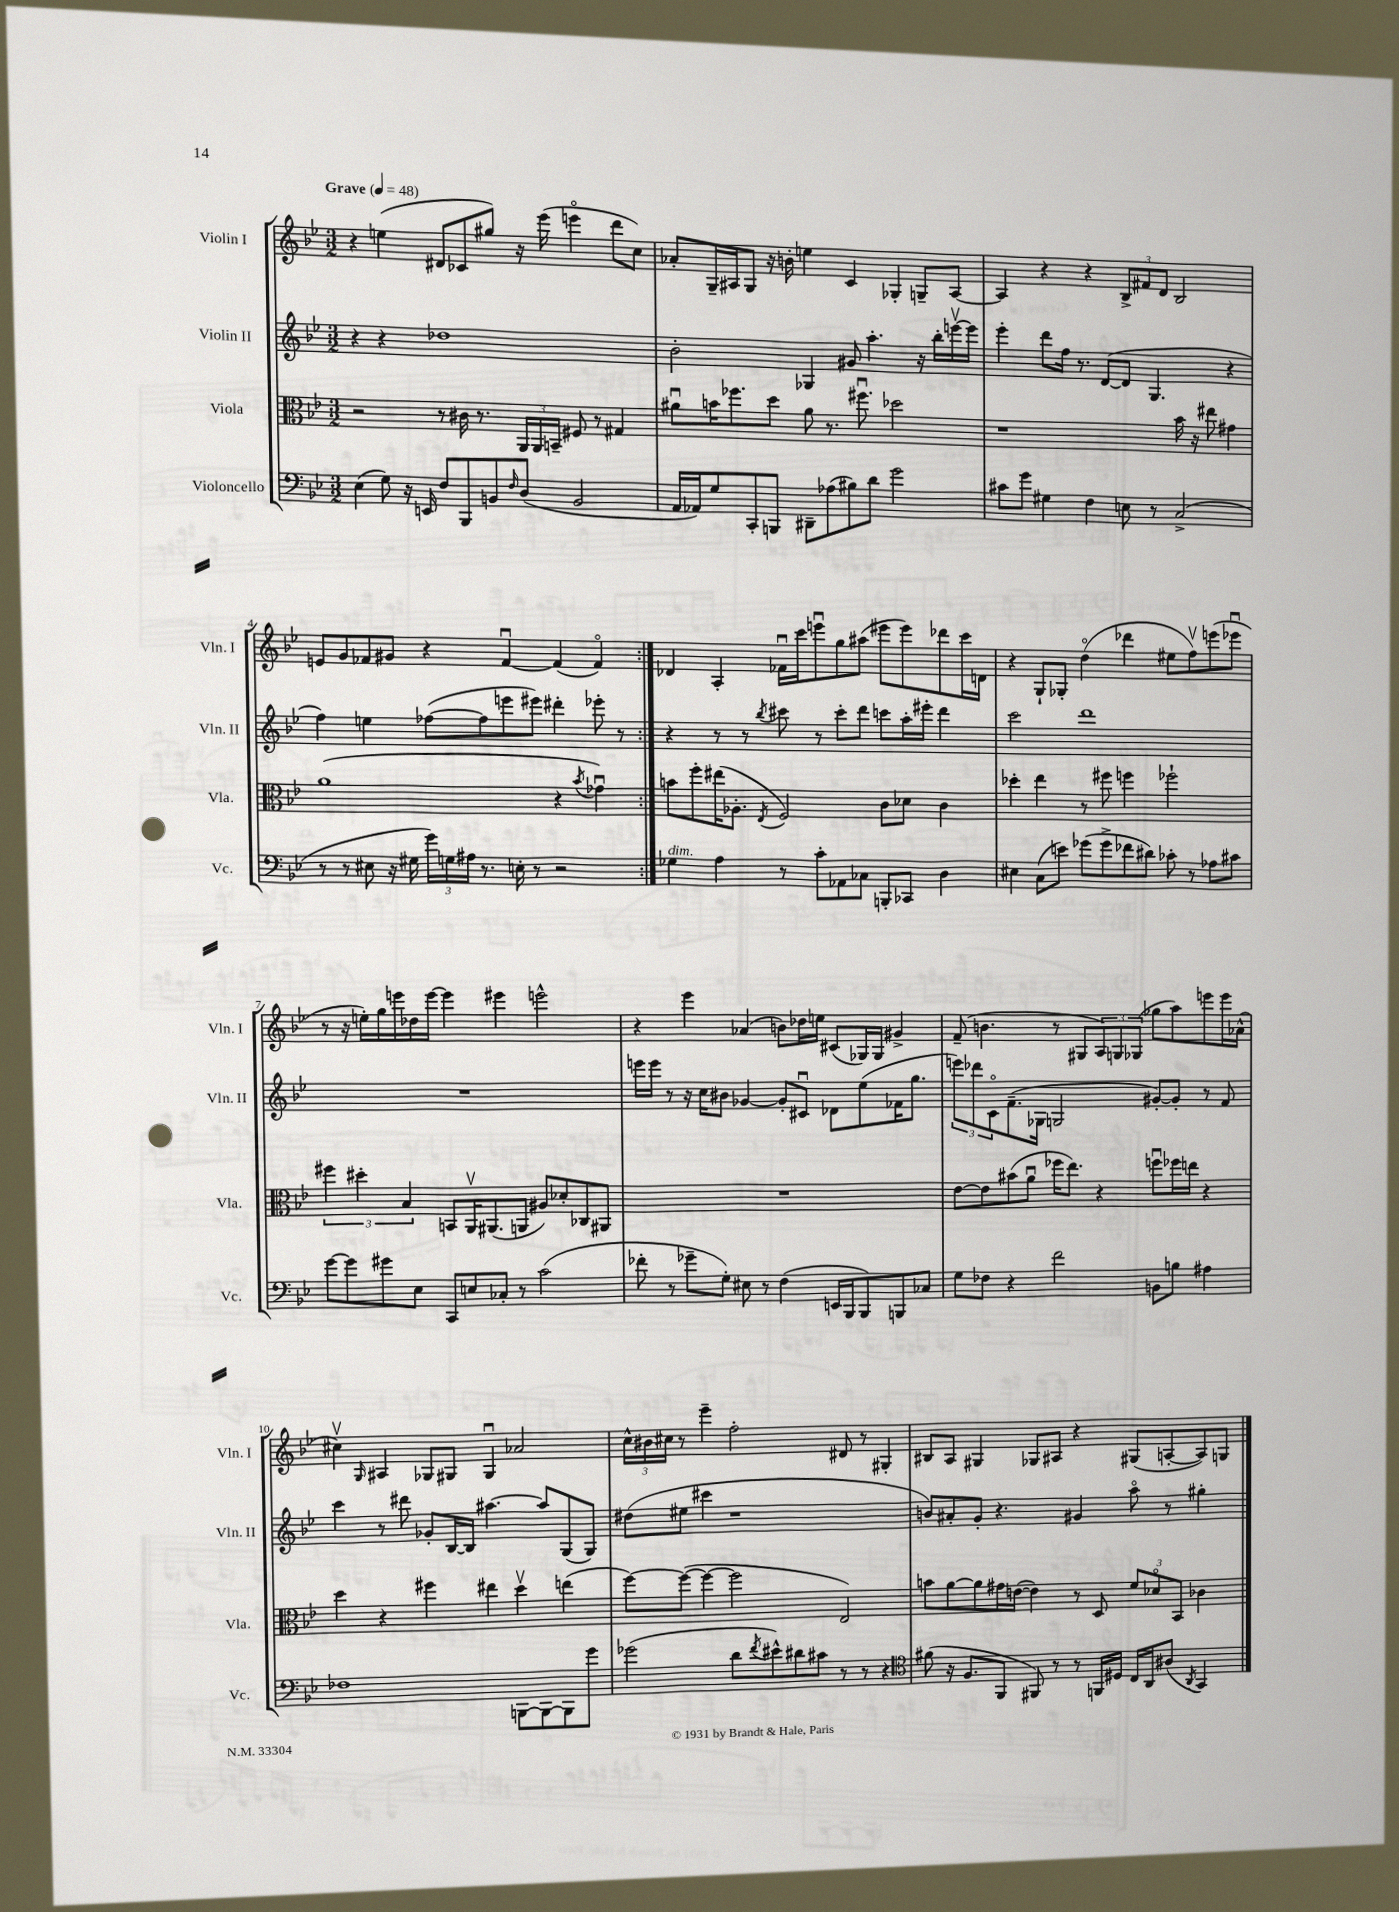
<<
\new StaffGroup <<
\new Staff = "s0" \with { instrumentName = "Violin I" shortInstrumentName = "Vln. I" } {
    \clef treble \key bes \major \numericTimeSignature \time 3/2 \tempo "Grave" 4 = 48
    \repeat volta 2 { r4 e''4( dis'8 ces'8 gis''8) r16 ees'''16( e'''4\flageolet d'''8 c''8) |
    aes'8-. g16-- ais16 g8 r16 b'16-. e''4 c'4 ges4-. g8-- ais8~ |
    ais4 r4 r4 \tuplet 3/2 { bes8-> fis'8 d'8 } bes2 |
    e'8 g'8 fes'8 gis'8 r4 fes'4~\downbow fes'4( fes'4\flageolet) | }
    des'4 a4-. fes'16\downbow c'''16 e'''8\downbow g''8 ais''8( eis'''8 eis'''8) des'''8 c'''16 d'16 |
    r4 g8-! ges8-. d''4\flageolet( des'''4 eis''8 f''8\upbow) e'''8( ees'''8\downbow |
    r8 r16 e''16-.) g''16 e'''16 des''16 e'''16~ e'''4 eis'''4 e'''2-^ |
    r4 ees'''4 aes'4( b'8) des''16 e''16 cis'8( ges16) ges16 gis'4-> |
    f'8--( b'4. r8 gis8 \tuplet 3/2 { a8) g8 ges8( } ges''8 a''8) e'''8 e'''16 aes'16-^( |
    cis''4\upbow) \grace { g16 } ais4 ges8 gis8 gis4\downbow aes'2 |
    \tuplet 3/2 { c''16-^ bis'16 cis''16 } r8 ees'''4-- f''2-. dis'8 r8 gis4-. |
    bis8 a8 gis4 ges8 ais8 r4 gis8( a8~-. a8) g8 \bar "|." |
}
\new Staff = "s1" \with { instrumentName = "Violin II" shortInstrumentName = "Vln. II" } {
    \clef treble \key bes \major \numericTimeSignature \time 3/2
    \repeat volta 2 { r4 r4 des''1 |
    bes'2-. ges4 gis'8 a''4.-. r16 bes''16-. e'''16~\upbow e'''16 |
    ees'''4-. d'''8 f''16 r8. d'8~( d'8 g4. r4 |
    f''4) e''4 fes''8~( fes''8 e'''8 eis'''8) dis'''4-. ees'''8-. r8 | }
    r4 r8 r8 \acciaccatura { bes''8 } cis'''8 r8 cis'''8-. d'''8 c'''8 a''16-. eis'''16-. d'''4 |
    c'''2 d'''1 |
    R1. |
    e'''16 e'''16 r8 r16 c''16 bis'8 ges'4~ ges'8-. cis'8\downbow des'8 ees''8( fes'16 g''8. |
    \tuplet 3/2 { e'''8) des'''8 c'8\flageolet } f'8.--( ges16 g2 gis'8~-.) gis'8-. r8 f'8 |
    c'''4 r8 dis'''8 ges'8-. bes16~ bes16 ais''4.~ ais''8 g8( g8) |
    dis''8( eis''8 cis'''4 r1 |
    b'8) ais'8-. g'8-. r4. gis'4 a''8\flageolet r8 gis''4-. \bar "|." |
}
\new Staff = "s2" \with { instrumentName = "Viola" shortInstrumentName = "Vla." } {
    \clef alto \key bes \major \numericTimeSignature \time 3/2
    \repeat volta 2 { r2 r8 cis'16 r8. \tuplet 3/2 { a,16 a,16 b,16-- } fis8 r8 gis4 |
    ais'8\downbow b'16 fes''8. d''8 ais'8 r8. fis''8.\downbow des''2 |
    r1 bes'16 r16 eis''8 gis'4 |
    a'1( r4 \acciaccatura { bes'8 } ges'4\downbow) | }
    b'8 f''8-. eis''16( aes8.-. \acciaccatura { ees8 } f2) c'8 des'8 c'4 |
    des''4-. ees''4 r8 fis''8 f''4 fes''2-! |
    \tuplet 3/2 { fis''4 dis''4-. bes4 } b,8 a,16\upbow ais,8.( a,8 ais8) des'8-. ces8 ais,8 |
    R1. |
    ees'8~ ees'8 bis'8( a'8\downbow fes''16 ees''8.) r4 f''8\downbow fes''16 e''16 r4 |
    d''4 r4 fis''4 eis''4 d''4\upbow e''4( |
    f''8~) f''8~( f''4~ f''2 ees2) |
    b'8 a'8~ a'8 gis'16 e'16~( e'4) r8 d8 \tuplet 3/2 { f'8 des'8\flageolet bes,8 } ces'4 \bar "|." |
}
\new Staff = "s3" \with { instrumentName = "Violoncello" shortInstrumentName = "Vc." } {
    \clef bass \key bes \major \numericTimeSignature \time 3/2
    \repeat volta 2 { ees4( g8) r16 e,16 f8 bes,,8 b,8 \grace { f16 } d8( b,2 |
    a,16 aes,16) g8 c,8-. b,,8 dis,8-- aes8( bis8) d'8 g'2 |
    cis'8 g'8 gis4 f4 e8 r8 c2->( |
    r8 r8 eis8 r16 gis16 \tuplet 3/2 { g'16) g16 ais16 } r8. e16-. r8 r2 | }
    ges4^\markup { \italic "dim." } a4 r8 c'8-. aes,8 ces8 b,,8-. ces,8 d4 |
    eis4 c8( e'8) ges'8( ges'8-> fes'8 dis'8) ces'8-. r8 aes8 cis'8 |
    g'8~ g'8 gis'8 ees8 c,8 e8 ces8-. r8 c'2( |
    fes'8-. r8 ges'8-- g8-.) eis8 r8 f4( e,16 bes,,16 bes,,8) b,,8 ces8 |
    g8 fes8 r4 f'2 b,8 b8 ais4 |
    fes1 b,,8~ b,,8~ b,,8 g'8 |
    ges'2( d'8 \acciaccatura { f'8 } eis'8-^) dis'8 cis'8 r8 r8 r4 |
    \clef tenor fis'8( r16 f8. f,8 fis,8) r8 r8 f,16 dis16 c16 a,16 ais8( \acciaccatura { a,8 } g,4) \bar "|." |
}
>>
>>
